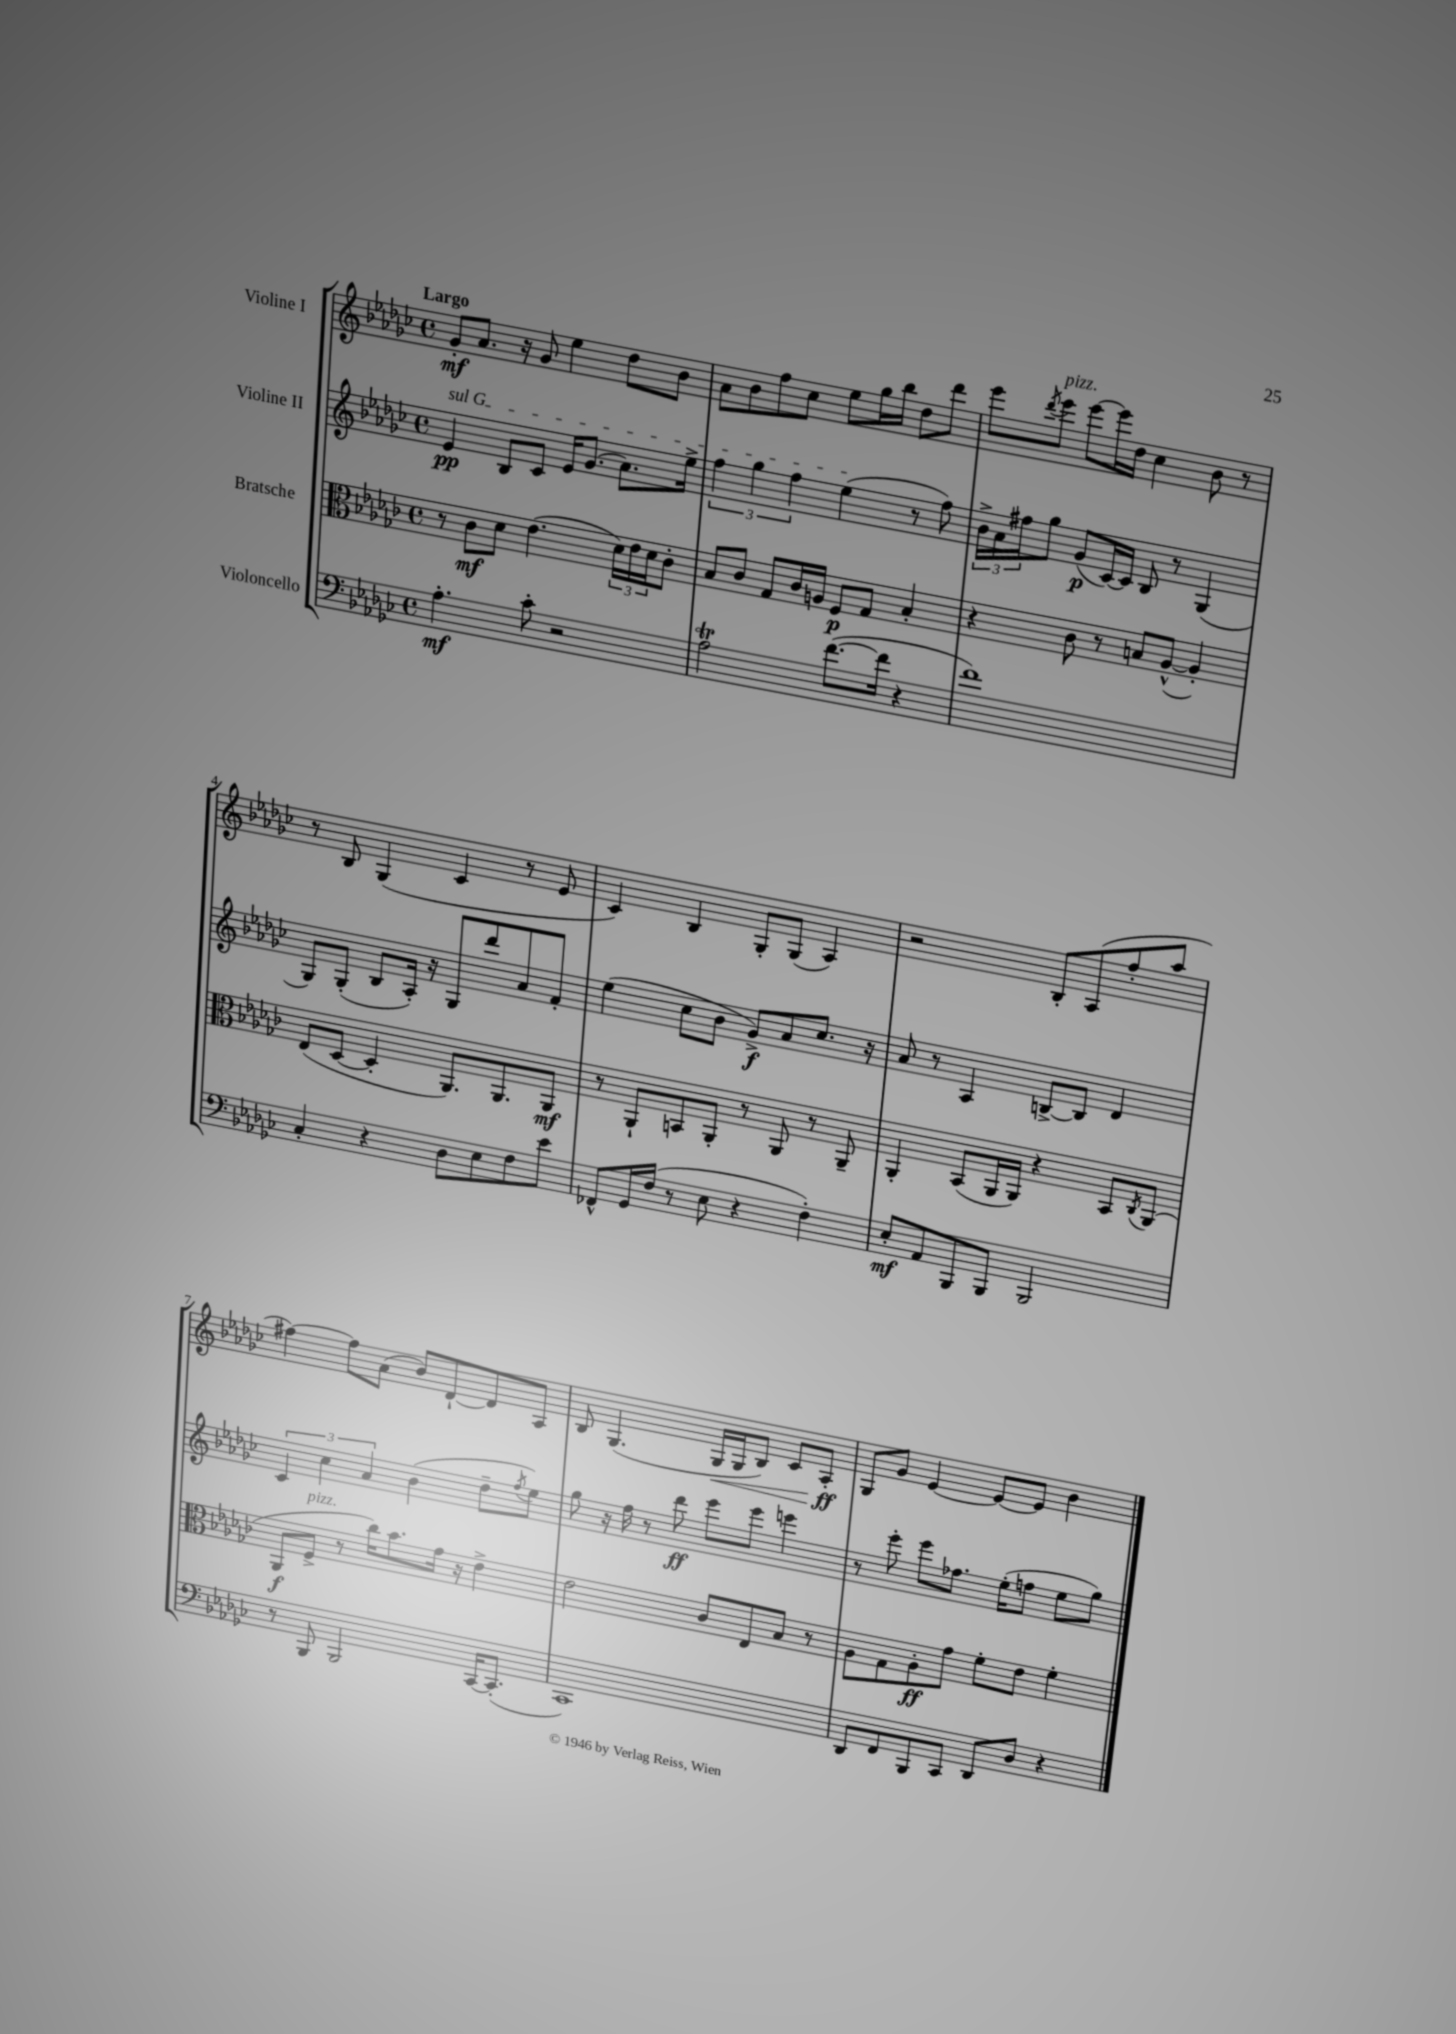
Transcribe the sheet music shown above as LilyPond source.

<<
\new StaffGroup <<
\new Staff = "s0" \with { instrumentName = "Violine I" } {
    \clef treble \key ges \major \defaultTimeSignature \time 4/4 \tempo "Largo"
    ges'8-.\mf aes'8. r16 ges'8 ees''4 des''8 bes'8 |
    aes'8 bes'8 f''8 ces''8 ees''8 ges''16 bes''16 des''8 des'''8 |
    ees'''8 \acciaccatura { des'''8 } ees'''8^\markup { \italic "pizz." } ees'''8~ ees'''16 des''16 ces''4 bes'8 r8 |
    r8 bes8 ges4( ces'4 r8 ees'8 |
    ces'4) bes4 ges8-. ges8( aes4) |
    r2 bes8-. aes8( f''8-. aes''8 |
    fis''4~) fis''8 aes'8( bes'8) des'8~-! des'8 aes8 |
    bes8 ges4.( ges16\< ges16 bes8) ces'8 aes8-.\ff\! |
    ges8 ges'8 ees'4~ ees'8~ ees'8 bes'4 \bar "|." |
}
\new Staff = "s1" \with { instrumentName = "Violine II" } {
    \clef treble \key ges \major \defaultTimeSignature \time 4/4
    \once \override TextSpanner.bound-details.left.text = \markup { \italic "sul G" } ees'4\pp\startTextSpan bes8 ces'8 ees'16 ges'8.( aes'8.) ees''16-> |
    \tuplet 3/2 { f''4 ges''4 f''4 } ees''4\stopTextSpan( r8 f''8) |
    \tuplet 3/2 { bes'16-> aes'16 fis''16 } ges''8 ges'8\p( ces'16~) ces'16 bes8 r8 ges4( |
    ges8) ges8-.( bes8 aes16-.) r16 ges8 des'''8 aes'8 f'8-. |
    ees''4( ces''8 bes'8 ges'8->\f) aes'8 ces''8. r16 |
    aes'8 r8 aes4 b8~-> b8 des'4 |
    \tuplet 3/2 { ces'4 ces''4 aes'4 } bes'4( des''8-- \acciaccatura { f''8 } ees''8) |
    ges''8 r16 f''16 r8 des'''8\ff ees'''8 ees'''8 e'''4 |
    r8 ees'''8-. ees'''8 fes''8. ees''16-.( f''8 ees''8 ges''8) \bar "|." |
}
\new Staff = "s2" \with { instrumentName = "Bratsche" } {
    \clef alto \key ges \major \defaultTimeSignature \time 4/4
    r8 ces'8\mf des'8 ees'4.( \tuplet 3/2 { des'16) ees'16 des'16 } ces'8-. |
    bes8 ces'8 ges8 ces'16 a16 f8\p ges8 bes4-. |
    r4 ces'8 r8 b8 aes8~-^( aes4-.) |
    ees8( des8~ des4-. aes,8.) aes,8. aes,8\mf |
    r8 aes,8-! b,8 aes,8-. r8 aes,8 r8 aes,8-- |
    aes,4-. bes,8( aes,16 aes,16) r4 bes,8 \acciaccatura { ces8 } aes,8( |
    aes,8\f f8->^\markup { \italic "pizz." } r8 ces''16) bes'8. ges'16 r16 ees'4-> |
    ees'2 ces'8 ees8 bes8 r8 |
    aes8 ges8 aes8-.\ff ges'8 f'8-. ees'8 f'4-. \bar "|." |
}
\new Staff = "s3" \with { instrumentName = "Violoncello" } {
    \clef bass \key ges \major \defaultTimeSignature \time 4/4
    aes4.-.\mf ces'8-. r2 |
    aes2\trill f'8.~( f'16 r4 |
    f'1) |
    ces4-. r4 des8 ees8 f8 ees'8 |
    fes,8-^ ges,16 f16( r8 ees8 r4 f4-.) |
    ees8-.\mf aes,8 bes,,8 bes,,8 bes,,2 |
    r8 bes,,8 bes,,2 ces,16~ ces,8.-.( |
    ces,1) |
    des,8 f,8 bes,,8 ces,8 des,8 des8 r4 \bar "|." |
}
>>
>>
